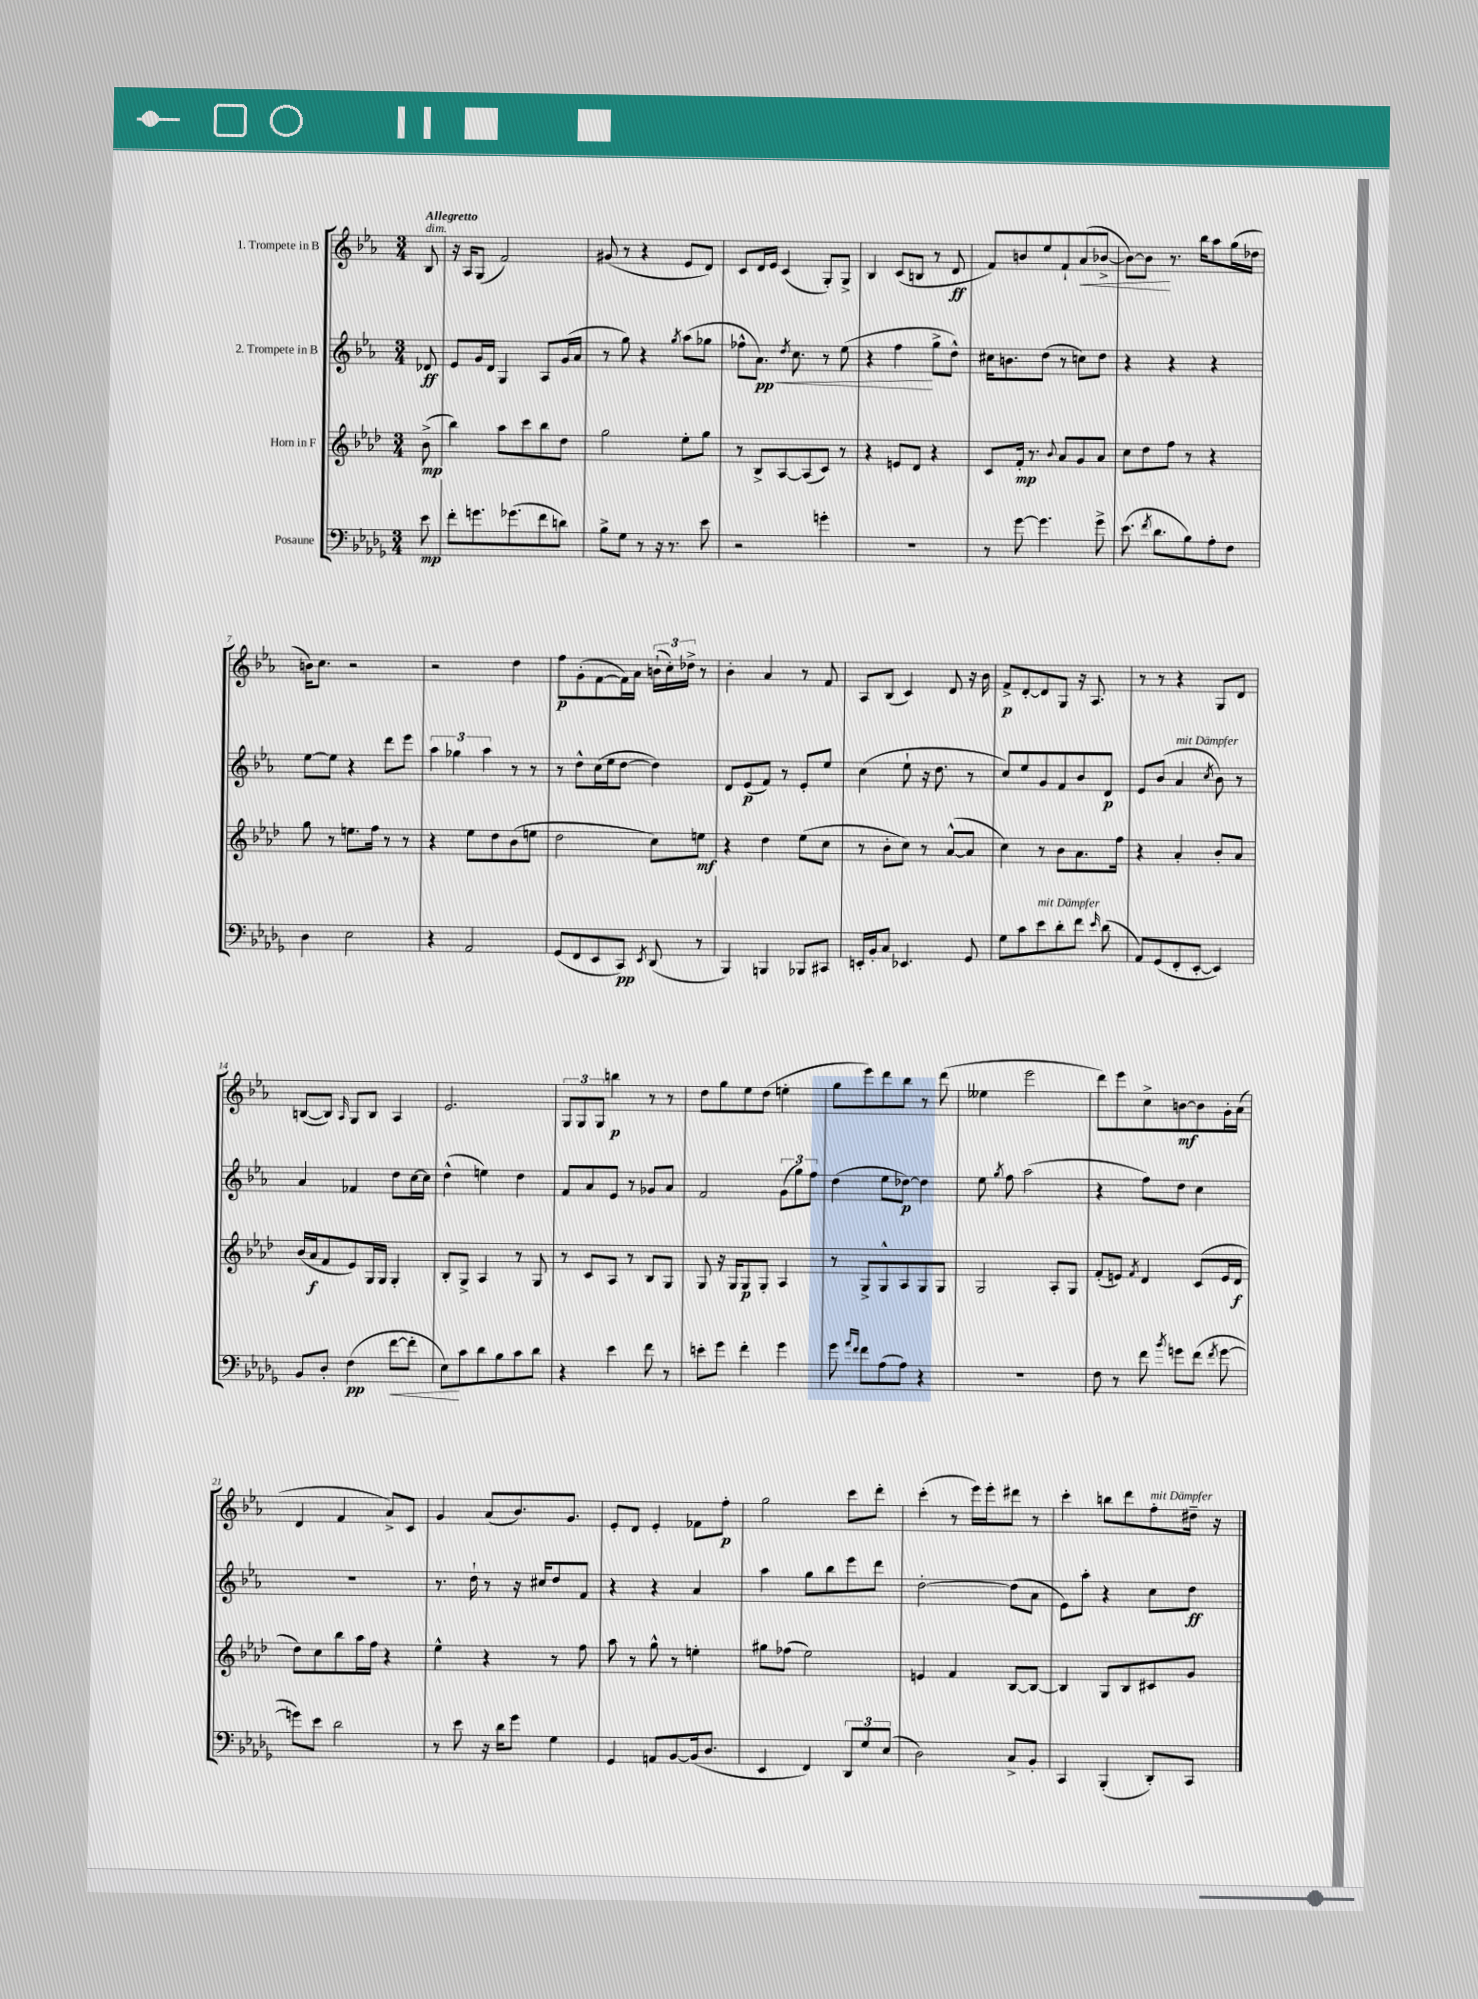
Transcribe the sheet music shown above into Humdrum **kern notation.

**kern	**dynam	**kern	**dynam	**kern	**dynam	**kern	**dynam
*part4	*part4	*part3	*part3	*part2	*part2	*part1	*part1
*staff4	*staff4	*staff3	*staff3	*staff2	*staff2	*staff1	*staff1
*I"Posaune	*	*I"Horn in F	*	*I"2. Trompete in B	*	*I"1. Trompete in B	*
*clefF4	*	*clefG2	*	*clefG2	*	*clefG2	*
*k[b-e-a-d-g-]	*	*k[b-e-a-d-]	*	*k[b-e-a-]	*	*k[b-e-a-]	*
*M3/4	*	*M3/4	*	*M3/4	*	*M3/4	*
=	=	=	=	=	=	=	=
!	!	!	!	!	!	!LO:TX:a:B:t=Allegretto	!
!	!	!	!	!	!	!LO:TX:a:i:t=dim.	!
8e-\	mp	(8b-^\	mp	8d-X/	ff	8B-/	.
=1	=1	=1	=1	=1	=1	=1	=1
8f'\L	.	4bb-\)	.	8e-/L	.	16r	.
.	.	.	.	.	.	16A-/KL	.
8.gn\	.	.	.	16g/L	.	(8G/J	.
.	.	.	.	16d/JJ	.	.	.
.	.	8aa-\L	.	4G/	.	2f/)	.
(8.g-X\	.	.	.	.	.	.	.
.	.	8ccc\	.	.	.	.	.
8f\	.	8bb-\	.	8A-/L	.	.	.
8dn\J)	.	8dd-\J	.	(16g/L	.	.	.
.	.	.	.	16a-/JJ	.	.	.
=2	=2	=2	=2	=2	=2	=2	=2
8B-^\L	.	2gg\	.	8r	.	(8g#X/	.
8G-\J	.	.	.	8gg\)	.	8r	.
8r	.	.	.	4r	.	4r	.
16r	.	.	.	.	.	.	.
8.r	.	.	.	.	.	.	.
.	.	.	.	8qgg/	.	.	.
.	.	8ee-'\L	.	(8aa-\L	.	8e-/L	.
8e-\	.	8gg\J	.	8gg-X\J	.	8d/J)	.
=3	=3	=3	=3	=3	=3	=3	=3
2r	.	8r	.	8ff-X^^\L	.	8c/L	.
!	!	!	!	!	!LO:HP:b	!	!
.	.	8B-^/L	.	8.a-\J)	< pp	16d/L	.
.	.	.	.	.	.	16e-/JJ	.
.	.	[8A-/	.	.	.	(4c/	.
.	.	.	.	8qdd/	.	.	.
.	.	.	.	8.cc\	.	.	.
.	.	(8A-/]	.	.	.	.	.
4gn'\	.	8c/J)	.	8r	.	8G'/L)	.
.	.	8r	.	(8ee-\	.	8G^/J	.
=4	=4	=4	=4	=4	=4	=4	=4
2.r	.	4r	.	4r	.	4B-/	.
.	.	8en/L	.	4ff\	.	(8c/L	.
.	.	8d-/J	.	.	.	8Bn/J	.
.	.	4r	.	8gg^\L	[	8r	.
.	.	.	.	8dd^^\J)	.	8d/	ff
=5	=5	=5	=5	=5	=5	=5	=5
8r	.	8c/L	.	16cc#X\KL	.	8f/L)	.
.	.	.	.	8.bn\	.	.	.
[8g-\	.	16f'/Jk	mp	.	.	8bn/	.
.	.	8.r	.	.	.	.	.
4.g-\]	.	.	.	(8dd\J	.	8ee-/	.
.	.	8qqb-/	.	.	.	.	.
.	.	8a-/L	.	8r	.	8f`/	.
!	!	!	!	!	!	!	!LO:HP:b
.	.	8g/	.	8ccn\L)	.	(8a-/	<
8g-^\	.	8a-/J	.	8dd\J	.	[8b-X^/J	.
=6	=6	=6	=6	=6	=6	=6	=6
(8.e-\	.	8cc\L	.	4r	.	8b-\L_)	.
.	.	8dd-\	.	.	.	8b-\J]	.
8qf/	.	.	.	.	.	.	.
8.d-\L	.	.	.	.	.	.	.
.	.	8ff\J	.	4r	.	8.r	[
8B-\)	.	8r	.	.	.	.	.
.	.	.	.	.	.	16bb-\KL	.
8A-'\	.	4r	.	4r	.	8aa-\	.
8F\J	.	.	.	.	.	(16gg\L	.
.	.	.	.	.	.	16dd-X\JJ	.
!!LO:LB:g=z
=7	=7	=7	=7	=7	=7	=7	=7
4D-\	.	8gg\	.	[8ee-\L	.	16bn\KL)	.
.	.	.	.	.	.	8.cc\J	.
.	.	8r	.	8ee-\J]	.	.	.
2E-\	.	8.een\L	.	4r	.	2r	.
.	.	16ff\Jk	.	.	.	.	.
.	.	8r	.	8ddd\L	.	.	.
.	.	8r	.	8eee-\J	.	.	.
=8	=8	=8	=8	=8	=8	=8	=8
4r	.	4r	.	6aa-\	.	2r	.
.	.	.	.	6gg-X\	.	.	.
2AA-/	.	8ee-\L	.	.	.	.	.
.	.	.	.	6aa-\	.	.	.
.	.	8dd-\	.	.	.	.	.
.	.	(8b-\	.	8r	.	4dd\	.
.	.	8een\J	.	8r	.	.	.
=9	=9	=9	=9	=9	=9	=9	=9
(8GG-/L	.	2dd-\	.	8r	.	8ff\L	p
8FF/	.	.	.	8dd^^\L	.	(8g'\	.
8EE-/	.	.	.	(16cc\L	.	[8f\	.
.	.	.	.	16ee-\J	.	.	.
8CC/J)	pp	.	.	[8dd\J	.	16f\L])	.
.	.	.	.	.	.	16a-\JJ	.
8qEE-/	.	.	.	.	.	.	.
(8DD-/	.	8cc\L)	.	4dd\])	.	(24bn`\LL	.
.	.	.	.	.	.	24cc'\)	.
.	.	.	.	.	.	24dd-X^\JJ	.
8r	.	8een\J	mf	.	.	8r	.
=10	=10	=10	=10	=10	=10	=10	=10
4BBB-/)	.	4r	.	8d/L	.	4b-'\	.
.	.	.	.	(8e-/	p	.	.
4BBBn/	.	4dd-\	.	8f/J)	.	4a-/	.
.	.	.	.	8r	.	.	.
8BBB-X/L	.	(8ee-\L	.	8e-'/L	.	8r	.
8CC#X/J	.	8cc\J	.	8ee-/J	.	8f/	.
=11	=11	=11	=11	=11	=11	=11	=11
16EEn'/LL	.	8r	.	(4cc\	.	8A-/L	.
16BB-'/J	.	.	.	.	.	.	.
8C/J	.	8b-'\L	.	.	.	(8B-/J	.
4.EE-X/	.	8cc\J)	.	8ee-`\	.	4c/)	.
.	.	8r	.	16r	.	.	.
.	.	.	.	8.dd\	.	.	.
.	.	([8a-^^/L	.	.	.	8d/	.
8GG-/	.	8a-/J]	.	8r	.	16r	.
.	.	.	.	.	.	16b-\	.
=12	=12	=12	=12	=12	=12	=12	=12
8G-\L	.	4cc\)	.	8cc/L)	.	8f^/L	p
8c\	.	.	.	8ee-/	.	[8d'/	.
!LO:TX:a:i:t=mit Dämpfer	!	!	!	!	!	!	!
8e-\	.	8r	.	8g/	.	8d/]	.
8d-'\	.	8b-\L	.	8f/	.	8G/J	.
8f\J	.	8.a-\	.	8b-/	.	16r	.
.	.	.	.	.	.	8.A-/	.
16qqe-/	.	.	.	.	.	.	.
(8d-\	.	.	.	8d/J	p	.	.
.	.	16ff\Jk	.	.	.	.	.
=13	=13	=13	=13	=13	=13	=13	=13
8AA-/L)	.	4r	.	8e-/L	.	8r	.
(8GG-/	.	.	.	(8b-/J	.	8r	.
!	!	!	!	!LO:TX:a:i:t=mit Dämpfer	!	!	!
8FF'/	.	4a-'/	.	4a-/	.	4r	.
[8EE-'/J	.	.	.	.	.	.	.
.	.	.	.	8qcc/	.	.	.
4EE-/])	.	8b-'/L	.	8b-\)	.	8G/L	.
.	.	8a-/J	.	8r	.	8d/J	.
!!LO:LB:g=z
=14	=14	=14	=14	=14	=14	=14	=14
8BB-/L	.	(16b-/LL	.	4a-/	.	([8Bn/L	.
.	.	16a-/J	f	.	.	.	.
8D-'/J	.	8f/	.	.	.	8B/J])	.
.	.	.	.	.	.	16qqA-/	.
(4F\	pp	8e-/)	.	4f-X/	.	8G/L	.
.	.	16G/L	.	.	.	8B/J	.
.	.	16G/JJ	.	.	.	.	.
!	!LO:HP:b	!	!	!	!	!	!
[8f\L	<	4G'/	.	8dd\L	.	4A-/	.
8f'\J]	.	.	.	[16cc\L	.	.	.
.	.	.	.	16cc\JJ]	.	.	.
=15	=15	=15	=15	=15	=15	=15	=15
8E-\L)	.	8B-'/L	.	(4dd^^\	.	2.e-/	.
8c\	[	8G^/J	.	.	.	.	.
8d-\	.	4A-/	.	4een\)	.	.	.
8B-\	.	.	.	.	.	.	.
8c\	.	8r	.	4dd\	.	.	.
8d-\J	.	8G/	.	.	.	.	.
=16	=16	=16	=16	=16	=16	=16	=16
4r	.	8r	.	8f/L	.	12G/L	.
.	.	.	.	.	.	12G/	.
.	.	8c/L	.	8a-/	.	.	.
.	.	.	.	.	.	12G/J	.
4e-\	.	8A-/J	.	8e-/J	.	4bbn\	p
.	.	8r	.	8r	.	.	.
8f\	.	8B-/L	.	8g-X/L	.	8r	.
8r	.	8G/J	.	8a-/J	.	8r	.
=17	=17	=17	=17	=17	=17	=17	=17
8en'\L	.	8G/	.	2f/	.	8dd\L	.
8g-\J	.	16r	.	.	.	8gg\	.
.	.	16G/KL	.	.	.	.	.
4f'\	.	8G/	p	.	.	8ee-\	.
.	.	8G'/J	.	.	.	(8dd\J	.
4g-\	.	4A-/	.	(12g\L	.	4een'\	.
.	.	.	.	12gg\)	.	.	.
.	.	.	.	12ff\J	.	.	.
=18	=18	=18	=18	=18	=18	=18	=18
8g-\	.	8r	.	(4dd\	.	8gg\L	.
16qqa-/LL	.	.	.	.	.	.	.
16qqf/JJ	.	.	.	.	.	.	.
8f\L	.	8G^/L	.	.	.	8eee-\)	.
(8A-\	.	8G^^/	.	8ee-\L	.	8ddd\	.
8A-\J)	.	8A-/	.	[8dd-X\J)	p	8bb-\J	.
4r	.	8G/	.	4dd-\]	.	8r	.
.	.	8G/J	.	.	.	(8ddd\	.
=19	=19	=19	=19	=19	=19	=19	=19
2.r	.	2G/	.	8ee-\	.	4ee--X\	.
.	.	.	.	8qgg/	.	.	.
.	.	.	.	8ff\	.	.	.
.	.	.	.	(2aa-\	.	2eee-\	.
.	.	8A-'/L	.	.	.	.	.
.	.	8G/J	.	.	.	.	.
=20	=20	=20	=20	=20	=20	=20	=20
8F\	.	(8f'/L	.	4r	.	8ddd\L)	.
8r	.	8en/J)	.	.	.	8eee-\	.
.	.	8qf/	.	.	.	.	.
8f\	.	4d-/	.	8ff\L)	.	8cc^\	.
8qb-/	.	.	.	.	.	.	.
8gn\L	.	.	.	8dd\J	.	[8bn\	mf
(8f\J	.	(8c/L	.	4cc\	.	8b\]	.
8qf/	.	.	.	.	.	.	.
[8g\	.	16e/L	.	.	.	16g'\L	.
.	.	16d-/JJ	f	.	.	(16a-\JJ	.
!!LO:LB:g=z
=21	=21	=21	=21	=21	=21	=21	=21
8gn\L])	.	8dd-\L)	.	2.r	.	4d/	.
8e-\J	.	8cc\	.	.	.	.	.
2d-\	.	8bb-\	.	.	.	4f/	.
.	.	16aa-\L	.	.	.	.	.
.	.	16ff\JJ	.	.	.	.	.
.	.	4r	.	.	.	8a-^/L)	.
.	.	.	.	.	.	8c/J	.
=22	=22	=22	=22	=22	=22	=22	=22
8r	.	4ee-^^\	.	8.r	.	4g/	.
8e-\	.	.	.	.	.	.	.
.	.	.	.	16dd`\	.	.	.
16r	.	4r	.	8r	.	(8a-/L	.
16d-\KL	.	.	.	.	.	.	.
8g-\J	.	.	.	16r	.	8.b-/)	.
.	.	.	.	16cc#X/KL	.	.	.
4G-\	.	8r	.	8dd/	.	.	.
.	.	.	.	.	.	8.g/J	.
.	.	8ff\	.	8f/J	.	.	.
=23	=23	=23	=23	=23	=23	=23	=23
4GG-/	.	8aa-\	.	4r	.	8e-'/L	.
.	.	8r	.	.	.	8d/J	.
8AAn/L	.	8gg^^\	.	4r	.	4e-'/	.
[8BB-/	.	8r	.	.	.	.	.
(16BB-/k]	.	4een'\	.	4a-/	.	8f-X\L	.
8.D-/J	.	.	.	.	.	.	.
.	.	.	.	.	.	8ff'\J	p
=24	=24	=24	=24	=24	=24	=24	=24
4EE-/	.	8gg#X\L	.	4aa-\	.	2gg\	.
.	.	(8ff-X\J	.	.	.	.	.
4FF/)	.	2ee-\)	.	8gg\L	.	.	.
.	.	.	.	8bb-\	.	.	.
12DD-/L	.	.	.	8eee-\	.	8ccc\L	.
12G-/	.	.	.	.	.	.	.
.	.	.	.	8ddd\J	.	8ddd'\J	.
(12E-/J	.	.	.	.	.	.	.
=25	=25	=25	=25	=25	=25	=25	=25
2D-\)	.	4en/	.	[2dd'\	.	(4ccc'\	.
.	.	4f/	.	.	.	8r	.
.	.	.	.	.	.	16eee-\LL)	.
.	.	.	.	.	.	16eee-'\J	.
8C^/L	.	[8B-/L	.	(8dd\L]	.	8ddd#X\J	.
8BB-'/J	.	8B-/J_	.	8a-\J	.	8r	.
=26	=26	=26	=26	=26	=26	=26	=26
4CC/	.	4B-/]	.	8e-\L)	.	4ccc'\	.
.	.	.	.	8aa-'\J	.	.	.
(4BBB-'/	.	8G/L	.	4r	.	8bbn\L	.
.	.	8B-/	.	.	.	8ddd\	.
!	!	!	!	!	!	!LO:TX:a:i:t=mit Dämpfer	!
8DD-'/L)	.	8c#X/	.	8cc\L	.	8ff'\	.
8CC/J	.	8g/J	.	8dd\J	ff	16dd#X~\Jk	.
.	.	.	.	.	.	16r	.
==	==	==	==	==	==	==	==
*-	*-	*-	*-	*-	*-	*-	*-
